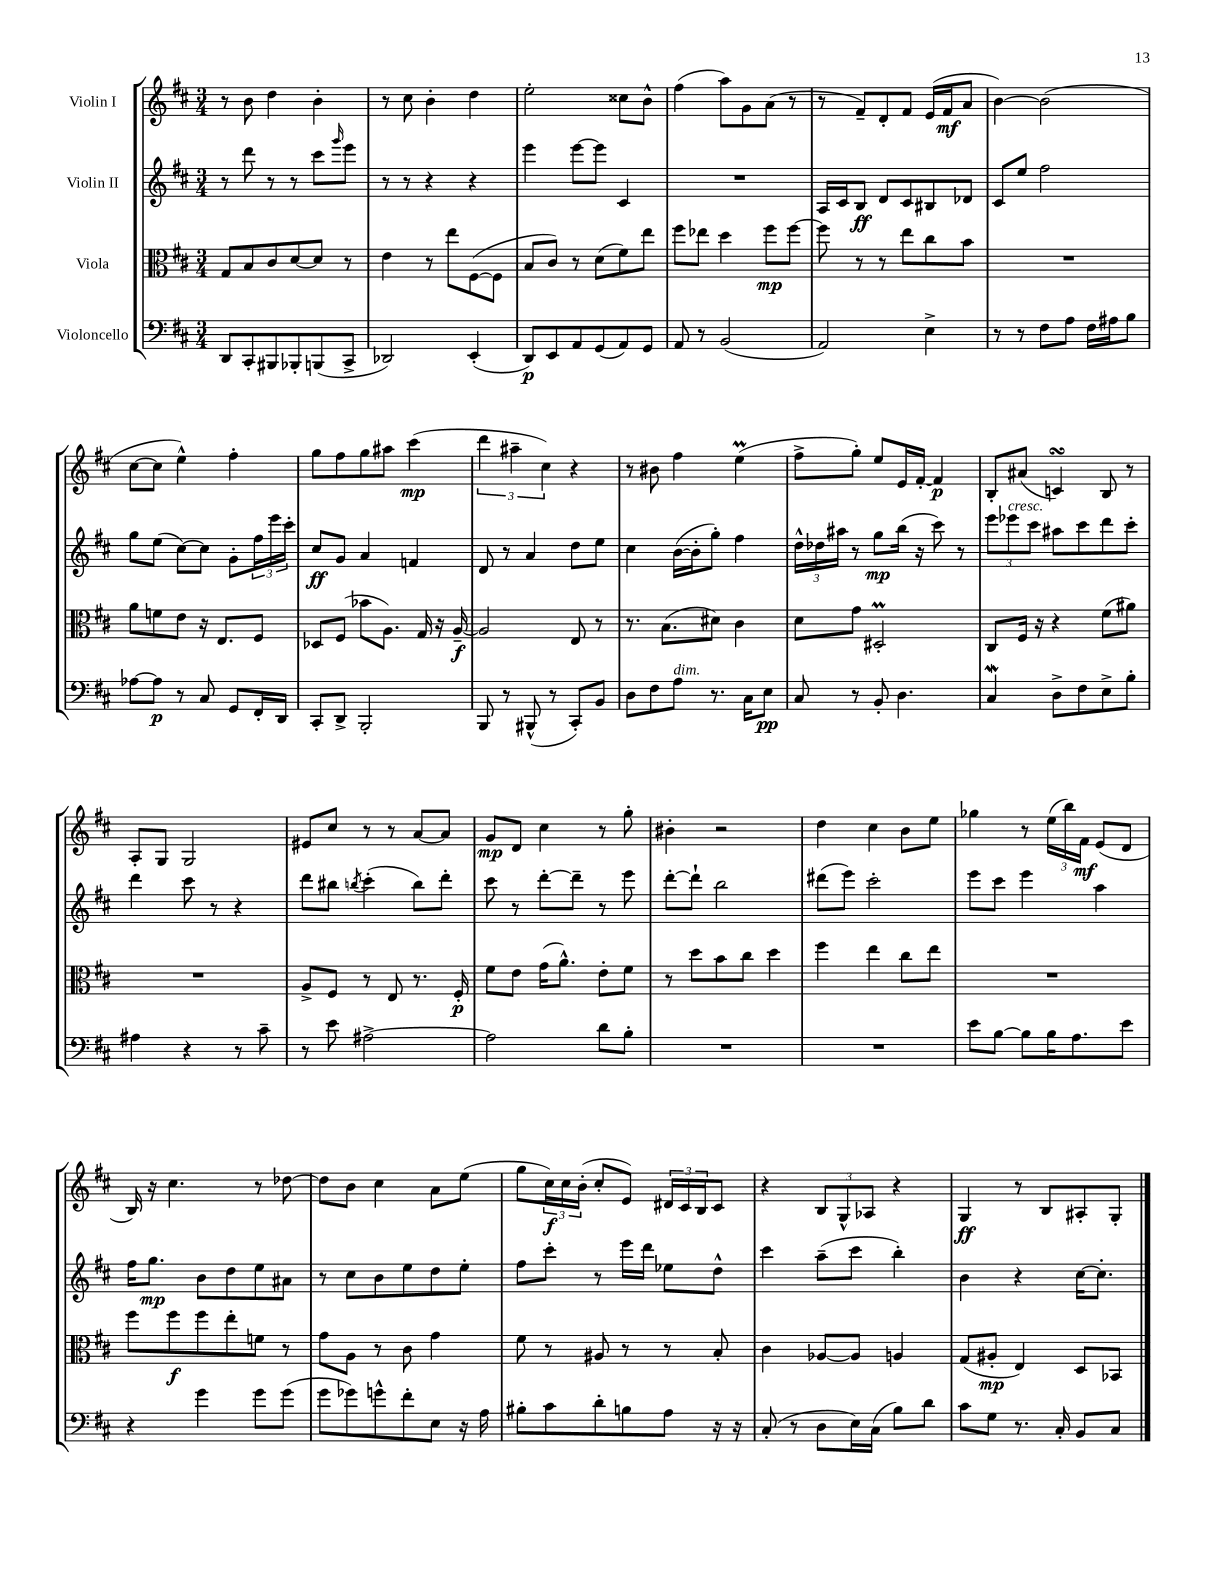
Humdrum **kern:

**kern	**kern	**kern	**kern
*staff4	*staff3	*staff2	*staff1
*clefF4	*clefC3	*clefG2	*clefG2
*k[f#c#]	*k[f#c#]	*k[f#c#]	*k[f#c#]
*M3/4	*M3/4	*M3/4	*M3/4
8DD	8G	8r	8r
8CC#'	8B	8ddd	8b
8BBB#	8c#	8r	4dd
8BBB-'	[8d	8r	.
(8BBB	8d]	8ccc#	4b'
.	.	16qqggg	.
8CC#^	8r	8eee	.
=	=	=	=
2DD-)	4e	8r	8r
.	.	8r	8cc#
.	8r	4r	4b'
.	8ee	.	.
(4EE'	([8F#	4r	4dd
.	8F#]	.	.
=	=	=	=
8DD)	8B	4eee	2ee'
8EE	8c#)	.	.
8AA	8r	[8eee	.
(8GG	(8d	8eee]	.
8AA)	8f#)	4c#	8cc##
8GG	8ee	.	8b^^
=	=	=	=
8AA	8ff#	2.r	(4ff#
8r	8ee-	.	.
(2BB	4dd	.	8aa)
.	.	.	8g
.	8ff#	.	(8a
.	[8ff#	.	8r
=	=	=	=
2AA)	8ff#]	16A	8r
.	.	16c#	.
.	8r	8B	8f#~)
.	8r	8d	8d'
.	8ee	8c#	8f#
4E^	8cc#	8B#	(16e
.	.	.	16f#
.	8b	8d-	8a
=	=	=	=
8r	2.r	8c#	[4b)
8r	.	8ee	.
8F#	.	2ff#	(2b]
8A	.	.	.
16F#	.	.	.
16A#	.	.	.
8B	.	.	.
=	=	=	=
[8A-	8a	8gg	[8cc#
8A-]	8f	(8ee	8cc#]
8r	8e	[8cc#)	4ee^^)
8C#	16r	8cc#]	.
.	8.E	.	.
8GG	.	8g'	4ff#'
16FF#'	8F#	24ff#	.
.	.	24eee	.
16DD	.	.	.
.	.	24ccc#'	.
=	=	=	=
8CC#'	8D-	8cc#	8gg
8DD^	(8F#	8g	8ff#
2BBB'	8b-	4a	8gg
.	8.A)	.	8aa#
.	.	4f	(4ccc#
.	16G	.	.
.	16r	.	.
.	[16A~	.	.
=	=	=	=
8BBB	2A]	8d	6ddd
8r	.	8r	.
.	.	.	6aa#~
(8BBB#^^	.	4a	.
.	.	.	6cc#)
8r	.	.	.
8CC#')	8E	8dd	4r
8BB	8r	8ee	.
=	=	=	=
8D	8.r	4cc#	8r
8F#	.	.	8b#
.	(8.B	.	.
8A	.	([16b	4ff#
.	.	16b']	.
8.r	8d#)	8gg')	.
.	4c#	4ff#	(4ee
16C#	.	.	.
8E	.	.	.
=	=	=	=
8C#	8d	24dd^^	8ff#^
.	.	24dd-	.
.	.	24aa#	.
8r	8g	8r	8gg')
8BB'	2D#'	8gg	8ee
4.D	.	(16bb	16e
.	.	16r	[16f#'
.	.	8ccc#)	4f#]
.	.	8r	.
=	=	=	=
4C#	8C#	12eee	8B'
.	.	12eee-	.
.	16F#	.	(8a#
.	.	12ccc#	.
.	16r	.	.
8D^	4r	8aa#	4c)
8F#	.	8ccc#	.
8E^	(8f#	8ddd	8B
8B'	8a#)	8ccc#'	8r
=	=	=	=
4A#	2.r	4ddd	8A'
.	.	.	8G
4r	.	8ccc#	2G
.	.	8r	.
8r	.	4r	.
8c#~	.	.	.
=	=	=	=
8r	8A^	8ddd	8e#
8e	8F#	8bb#	8cc#
.	.	8qbb	.
[2A#^	8r	(4ccc#'	8r
.	8E	.	8r
.	8.r	8bb)	[8a
.	.	8ddd'	8a]
.	16F#'	.	.
=	=	=	=
2A#]	8f#	8ccc#	8g
.	8e	8r	8d
.	(16g	[8ddd'	4cc#
.	8.a^^)	.	.
.	.	8ddd~]	.
8d	8e'	8r	8r
8B'	8f#	8eee	8gg'
=	=	=	=
2.r	8r	[8ddd'	4b#'
.	8dd	8ddd`]	.
.	8b	2bb	2r
.	8cc#	.	.
.	4dd	.	.
=	=	=	=
2.r	4ff#	(8ddd#	4dd
.	.	8eee)	.
.	4ee	2ccc#'	4cc#
.	8cc#	.	8b
.	8ee	.	8ee
=	=	=	=
8e	2.r	8eee	4gg-
[8B	.	8ccc#	.
8B]	.	4eee	8r
16B	.	.	(24ee
.	.	.	24bb)
8.A	.	.	.
.	.	.	24f#
.	.	4aa	(8e
8e	.	.	8d
=	=	=	=
4r	8ff#	16ff#	16B)
.	.	8.gg	16r
.	8ff#	.	4.cc#
4g	8ff#	8b	.
.	8ee'	8dd	.
8g	8f	8ee	8r
(8g	8r	8a#	[8dd-
=	=	=	=
8g	8g	8r	8dd-]
8g-)	8A	8cc#	8b
8g^^	8r	8b	4cc#
8f#'	8c#	8ee	.
8E	4g	8dd	8a
16r	.	8ee'	(8ee
16A	.	.	.
=	=	=	=
8B#'	8f#	8ff#	8gg
8c#	8r	8ccc#'	24cc#)
.	.	.	24cc#
.	.	.	(24b'
8d'	8A#	8r	8cc#'
8B	8r	16eee	8e)
.	.	16ddd	.
8A	8r	8ee-	24d#
.	.	.	24c#
.	.	.	24B
16r	8B'	8dd^^	8c#
16r	.	.	.
=	=	=	=
(8C#'	4c#	4ccc#	4r
8r	.	.	.
8D	[8A-	(8aa~	12B
.	.	.	12G^^
16E)	8A-]	8ccc#	.
.	.	.	12A-
(16C#	.	.	.
8B)	4A	4bb')	4r
8d	.	.	.
=	=	=	=
8c#	(8G	4b	4G
8G	8A#'	.	.
8.r	4E)	4r	8r
.	.	.	8B
16C#'	.	.	.
8BB	8D	[16cc#	8A#'
.	.	8.cc#']	.
8C#	8BB-	.	8G'
==	==	==	==
*-	*-	*-	*-
